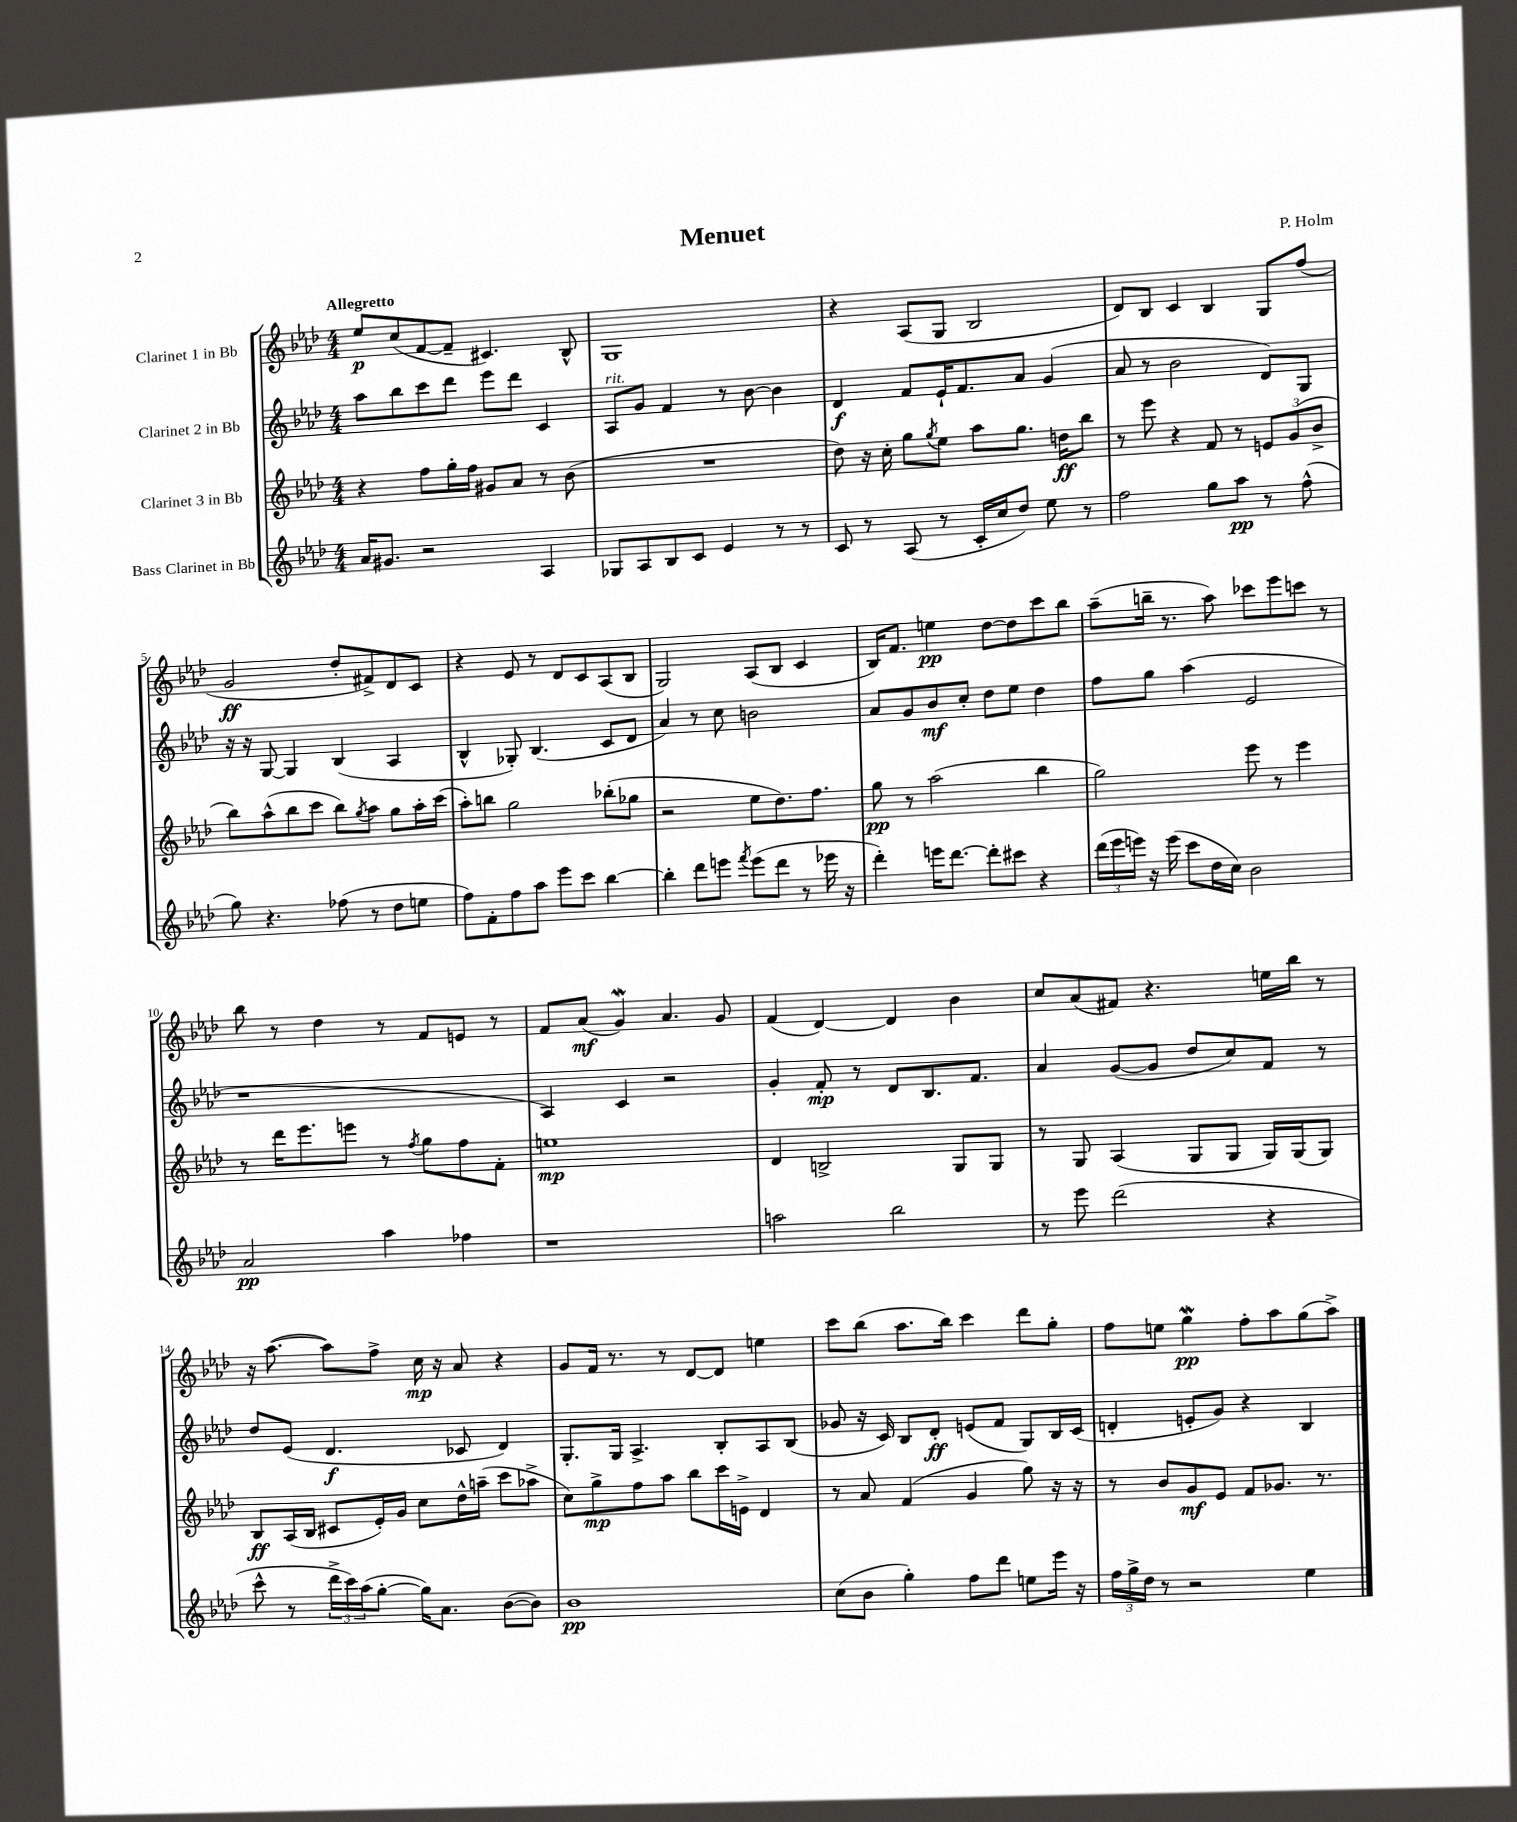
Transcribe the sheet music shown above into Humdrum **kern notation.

**kern	**kern	**kern	**kern
*staff4	*staff3	*staff2	*staff1
*clefG2	*clefG2	*clefG2	*clefG2
*k[b-e-a-d-]	*k[b-e-a-d-]	*k[b-e-a-d-]	*k[b-e-a-d-]
*M4/4	*M4/4	*M4/4	*M4/4
16a-/LK	4r	8aa-\L	8ee-/L
8.g#/J	.	.	.
.	.	8bb-\	(8cc/
2r	8ff\L	8ccc\	[8f/
.	16gg'\L	8ddd-\J	8f~/]J
.	16ff\JJ	.	.
.	8g#/L	8eee-\L	4.c#/)
.	8a-/J	8ddd-\J	.
4A-/	8r	4c/	.
.	(8b-\	.	8B-^^/
=	=	=	=
8G-/L	1r	8A-/L	1G
8A-/	.	8g/J	.
8B-/	.	4f/	.
8c/J	.	.	.
4e-/	.	8r	.
.	.	[8b-\	.
8r	.	4b-\]	.
8r	.	.	.
=	=	=	=
8c/	8dd-\)	4d-/	4r
8r	16r	.	.
.	16cc'\	.	.
(8A-/	8gg\L	8f/L	(8A-/L
.	8qgg/	.	.
8r	8ee-\J	16e-`/K	8G/J
.	.	8.f/	.
16c'/LL	8aa-\L	.	2B-/
16cc/J	.	.	.
8dd-/J)	8.gg\J	8a-/J	.
8ee-\	.	(4g/	.
.	16dd\LK	.	.
8r	8bb-\J	.	.
=	=	=	=
2ff\	8r	8a-/	8d-/L)
.	8eee-\	8r	8B-/J
.	4r	2b-\	4c/
8gg\L	8f/	.	4B-/
8aa-\J	8r	.	.
8r	12e/L	8d-/L)	8G/L
.	(12g/	.	.
(8ff^^\	.	8G/J	(8ff/J
.	12b-^/J	.	.
=	=	=	=
8gg\)	8bb-\L)	16r	2g/
.	.	16r	.
4.r	(8aa-^^\	[8G/	.
.	8bb-\	4G/]	.
.	8ccc\J	.	.
(8ff-\	8bb-\L)	(4B-/	8dd-'/L
.	8qgg/	.	.
8r	8aa-\J	.	8f#^/)
8dd-\L	8gg\L	4A-/	8d-/
8ee\J	16aa-'\L	.	8c/J
.	(16ccc\JJ	.	.
=	=	=	=
8ff\L)	8aa-'\L)	4B-^^/	4r
8f'\	8bb\J	.	.
8ff\	2gg\	8G-'/)	8e-/
8aa-\J	.	(4.B-/	8r
8eee-\L	.	.	8d-/L
8ccc\J	.	.	8c/
[4bb-\	(8bb-'\L	8c/L	(8A-/
.	8gg-\J	8d-/J	8B-/J
=	=	=	=
4bb-'\]	2r	4a-/)	2G/)
8ddd-\L	.	8r	.
8eee\J	.	8cc\	.
8qfff/	.	.	.
(8eee\L	8ee-\L	2b\	(8A-/L
8ddd-\J	8.dd-\)	.	8B-/J
8r	.	.	4c/
.	8.ff\J	.	.
16eee-\	.	.	.
16r	.	.	.
=	=	=	=
4ddd-'\)	8gg\	8a-/L	16B-/LK)
.	.	.	8.f/J
.	8r	8g/	.
16eee\LK	(2aa-\	8b-/	4ee\
[8.ddd-\J	.	.	.
.	.	8cc'/J	.
8ddd-'\]L	.	8dd-\L	[8dd-\L
8ccc#\J	.	8ee-\J	8dd-\]
4r	4bb-\	4dd-\	8ccc\
.	.	.	8bb-\J
=	=	=	=
(24ddd-\LL	2gg\)	8ff\L	(8aa-~\L
24eee-\	.	.	.
24eee\JJ)	.	.	.
16r	.	8gg\J	16bb~\Jk
(16eee\	.	.	8.r
8ccc\L	.	(4aa-\	.
16dd-\L	.	.	8aa-\)
16cc\JJ)	.	.	.
2b-\	8eee-\	2e-/	8ccc-\L
.	8r	.	8eee-\
.	4eee-\	.	8ccc\J
.	.	.	8r
=	=	=	=
2a-/	8r	1r	8bb-\
.	16ddd-\LK	.	8r
.	8.eee-\	.	.
.	.	.	4dd-\
.	8eee\J	.	.
4aa-\	8r	.	8r
.	8qff/	.	.
.	8gg\L	.	8f/L
4ff-\	8ff\	.	8e/J
.	8f'\J	.	8r
=	=	=	=
1r	1ee	4A-/)	8f/L
.	.	.	(8a-/J
.	.	4c/	4g/)
.	.	2r	4.a-/
.	.	.	8g/
=	=	=	=
2aa\	4d-/	4g'/	(4f/
.	2B^/	8f'/	[4d-/)
.	.	8r	.
2bb-\	.	8d-/L	4d-/]
.	.	8.B-/	.
.	8G/L	.	4b-\
.	.	8.f/J	.
.	8G/J	.	.
=	=	=	=
8r	8r	4a-/	8cc/L
8eee-\	8G/	.	(8a-/
(2ddd-\	(4A-/	([8g/L	8f#/J)
.	.	8g/]J	4.r
.	8G/L	8dd-/L	.
.	8G/J	8cc/)	.
4r	16G/LL)	8f/J	16ee\LL
.	(16G/J	.	16bb-\JJ
.	8G/J)	8r	8r
=	=	=	=
8ccc^^\	8B-/L	8dd-/L	16r
.	.	.	([8.aa-\
8r	(16A-/L	(8e-/J	.
.	16B-/JJ	.	.
24ddd-^\LL	8c#/L	4.d-/	8aa-\]L)
24ccc\)	.	.	.
(24aa-\J	.	.	.
[8gg'\J	16e-'/L)	.	8ff^\J
.	16g/JJ	.	.
16gg\]LK)	8cc\L	.	16cc\
8.a-\J	.	.	16r
.	16dd-^^\L	8c-/	8a-/
.	(16aa~\JJ	.	.
([8b-\L	8ccc\L	4d-/)	4r
8b-\]J)	8aa-^\J	.	.
=	=	=	=
1b-	8cc\L)	8.G'/L	8g/L
.	8gg^\	.	16f/Jk
.	.	16G/Jk	8.r
.	8ff\	4.A-^/	.
.	8aa-\J	.	8r
.	8bb-\L	.	[8d-/L
.	16ccc\L	8B-'/L	8d-/]J
.	16e^\JJ	.	.
.	4d-/	8A-/	4ee\
.	.	(8B-/J	.
=	=	=	=
(8cc\L	8r	8g-/	8ccc\L
8b-\J	8a-/	16r	(8bb-\J
.	.	16c/)	.
4gg'\)	(4f/	8B-/L	8.aa-\L
.	.	8d-'/J	.
.	.	.	16bb-\Jk)
8ff\L	4g/	(8e/L	4ccc\
8ddd-\J	.	8f/J	.
8ee\L	8gg\)	8G/L)	8ddd-\L
16eee-\Jk	16r	16B-/L	8gg'\J
16r	16r	(16c/JJ	.
=	=	=	=
24ff\LL	8r	4d'/	8ff\L
24gg^\	.	.	.
24dd-\JJ	.	.	.
8r	8b-/L	.	8ee\J
2r	8g/	8e'/L	4gg\
.	8e-/J	8g/J)	.
.	8f/L	4r	8ff'\L
.	8.g-/J	.	8aa-\
4ee-\	.	4B-/	(8gg\
.	8.r	.	.
.	.	.	8aa-^\J)
==	==	==	==
*-	*-	*-	*-
